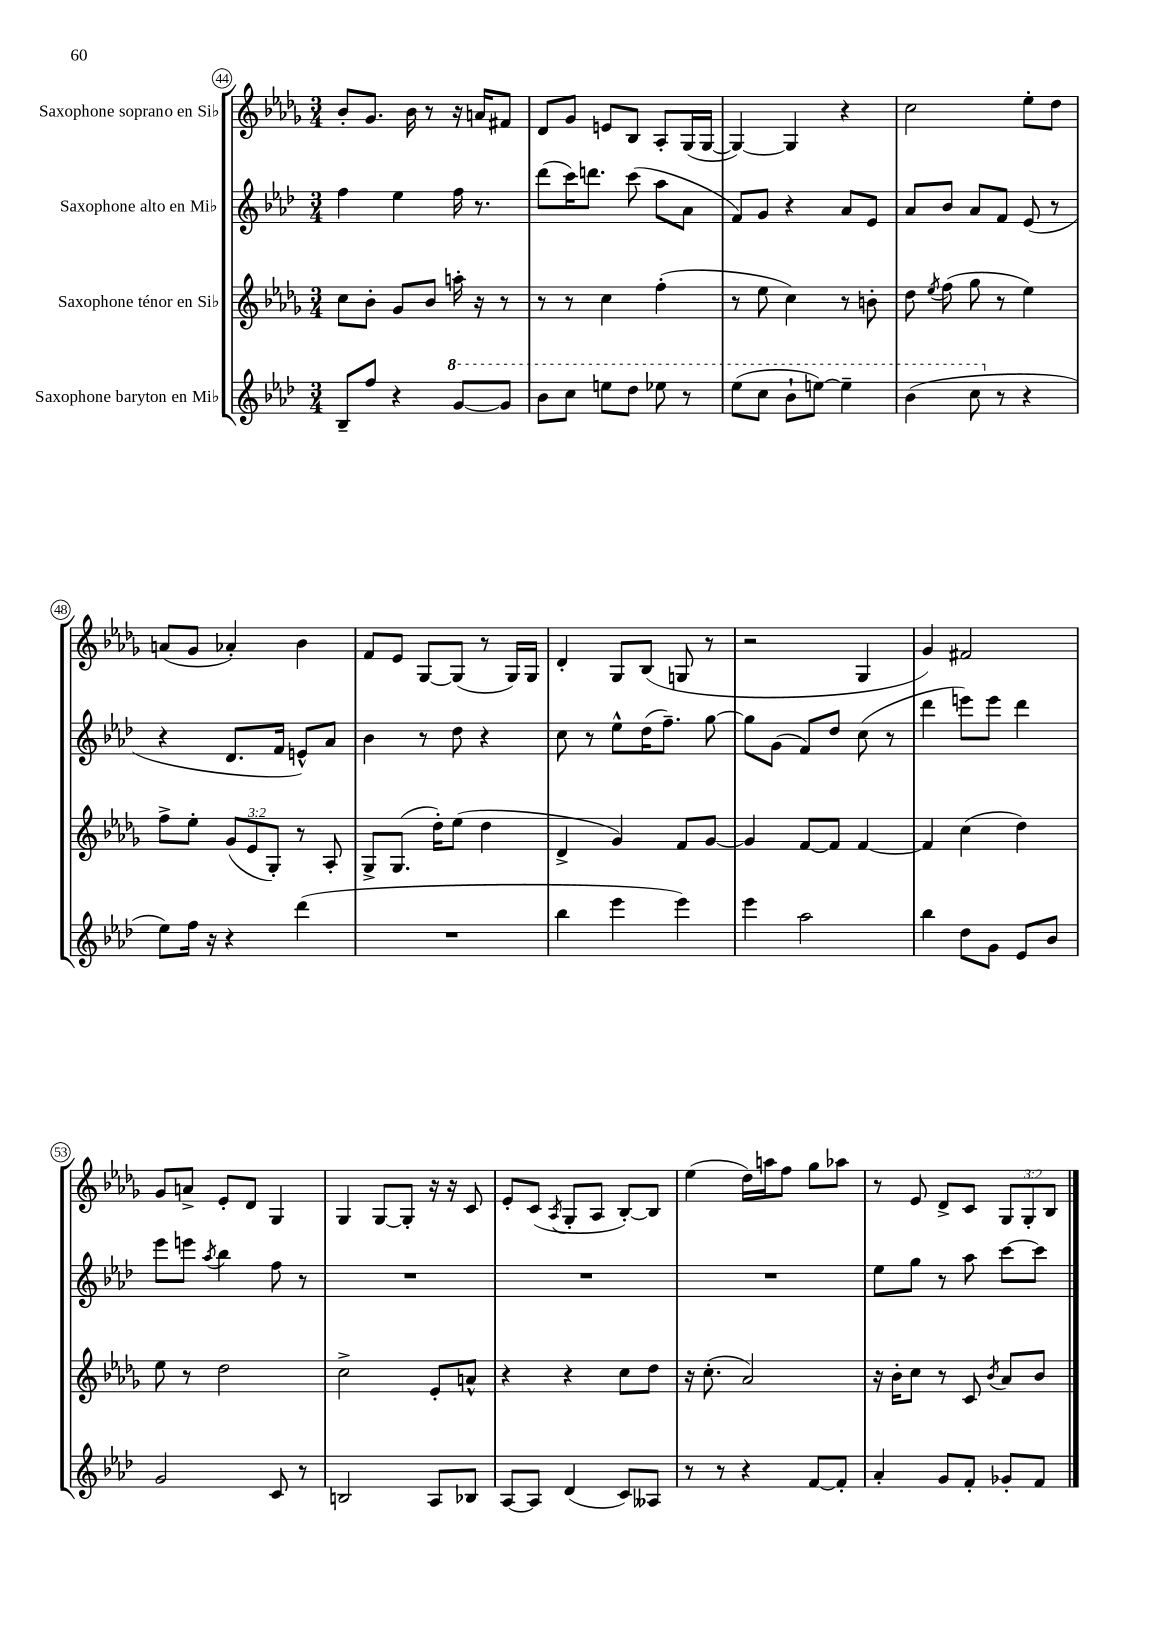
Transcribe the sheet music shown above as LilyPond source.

<<
\new StaffGroup <<
\new Staff = "s0" \with { instrumentName = "Saxophone soprano en Sib" } {
    \clef treble \key des \major \numericTimeSignature \time 3/4 \override Staff.TupletNumber.text = #tuplet-number::calc-fraction-text
    \autoBeamOff bes'8[-. ges'8.] bes'16 r8 r16 a'16[ fis'8] |
    des'8[ ges'8] e'8[ bes8] aes8[-. ges16( ges16]~ |
    ges4~) ges4 r4 |
    c''2 ees''8[-. des''8] |
    a'8[( ges'8] aes'4-.) bes'4 |
    f'8[ ees'8] ges8[~ ges8]( r8 ges16[) ges16] |
    des'4-. ges8[ bes8]( g8 r8 |
    r2 ges4 |
    ges'4) fis'2 |
    ges'8[ a'8]-> ees'8[-. des'8] ges4 |
    ges4 ges8[~ ges8]-. r16 r16 c'8 |
    ees'8[-. c'8]( \acciaccatura { aes8 } ges8[-. aes8] bes8[~-.) bes8] |
    ees''4( des''16[) a''16 f''8] ges''8[ aes''8] |
    r8 ees'8 des'8[-> c'8] \tuplet 3/2 { ges8[ ges8-. bes8] } \bar "|." |
}
\new Staff = "s1" \with { instrumentName = "Saxophone alto en Mib" } {
    \clef treble \key aes \major \numericTimeSignature \time 3/4
    \autoBeamOff f''4 ees''4 f''16 r8. |
    des'''8[( c'''16) d'''8.] c'''8( aes''8[ aes'8] |
    f'8[) g'8] r4 aes'8[ ees'8] |
    aes'8[ bes'8] aes'8[ f'8] ees'8( r8 |
    r4 des'8.[ f'16] e'8[-^) aes'8] |
    bes'4 r8 des''8 r4 |
    c''8 r8 ees''8[-^ des''16( f''8.]--) g''8~ |
    g''8[ g'8]( f'8[) des''8] c''8( r8 |
    des'''4 e'''8[) e'''8] des'''4 |
    ees'''8[ e'''8] \acciaccatura { aes''8 } bes''4 f''8 r8 |
    R2. |
    R2. |
    R2. |
    ees''8[ g''8] r8 aes''8 c'''8[~ c'''8] \bar "|." |
}
\new Staff = "s2" \with { instrumentName = "Saxophone ténor en Sib" } {
    \clef treble \key des \major \numericTimeSignature \time 3/4 \override Staff.TupletNumber.text = #tuplet-number::calc-fraction-text
    \autoBeamOff c''8[ bes'8]-. ges'8[ bes'8] a''16-. r16 r8 |
    r8 r8 c''4 f''4-.( |
    r8 ees''8 c''4) r8 b'8-. |
    des''8 \acciaccatura { ees''8 } f''8( ges''8 r8 ees''4) |
    f''8[-> ees''8]-. \tuplet 3/2 { ges'8[( ees'8 ges8]-.) } r8 aes8-. |
    ges8[-> ges8.]( des''16[-.) ees''8]( des''4 |
    des'4-> ges'4) f'8[ ges'8]~ |
    ges'4 f'8[~ f'8] f'4~ |
    f'4 c''4( des''4) |
    ees''8 r8 des''2 |
    c''2-> ees'8[-. a'8]-^ |
    r4 r4 c''8[ des''8] |
    r16 c''8.-.( aes'2) |
    r16 bes'16[-. c''8] r8 c'8 \acciaccatura { bes'8 } aes'8[ bes'8] \bar "|." |
}
\new Staff = "s3" \with { instrumentName = "Saxophone baryton en Mib" } {
    \clef treble \key aes \major \numericTimeSignature \time 3/4
    \autoBeamOff bes8[-- f''8] r4 \ottava #1 g''8[~ g''8] |
    bes''8[ c'''8] e'''8[ des'''8] ees'''8 r8 |
    ees'''8[( c'''8] bes''8[-! e'''8]~) e'''4-- |
    bes''4( c'''8 \ottava #0 r8 r4 |
    ees''8[) f''16] r16 r4 des'''4( |
    R2. |
    bes''4 ees'''4 ees'''4) |
    ees'''4 aes''2 |
    bes''4 des''8[ g'8] ees'8[ bes'8] |
    g'2 c'8 r8 |
    b2 aes8[ bes8] |
    aes8[~ aes8] des'4( c'8[) aeses8] |
    r8 r8 r4 f'8[~ f'8]-. |
    aes'4-. g'8[ f'8]-. ges'8[-. f'8] \bar "|." |
}
>>
>>
\layout { \context { \Score currentBarNumber = #44 \override BarNumber.stencil = #(make-stencil-circler 0.1 0.3 ly:text-interface::print) } }
